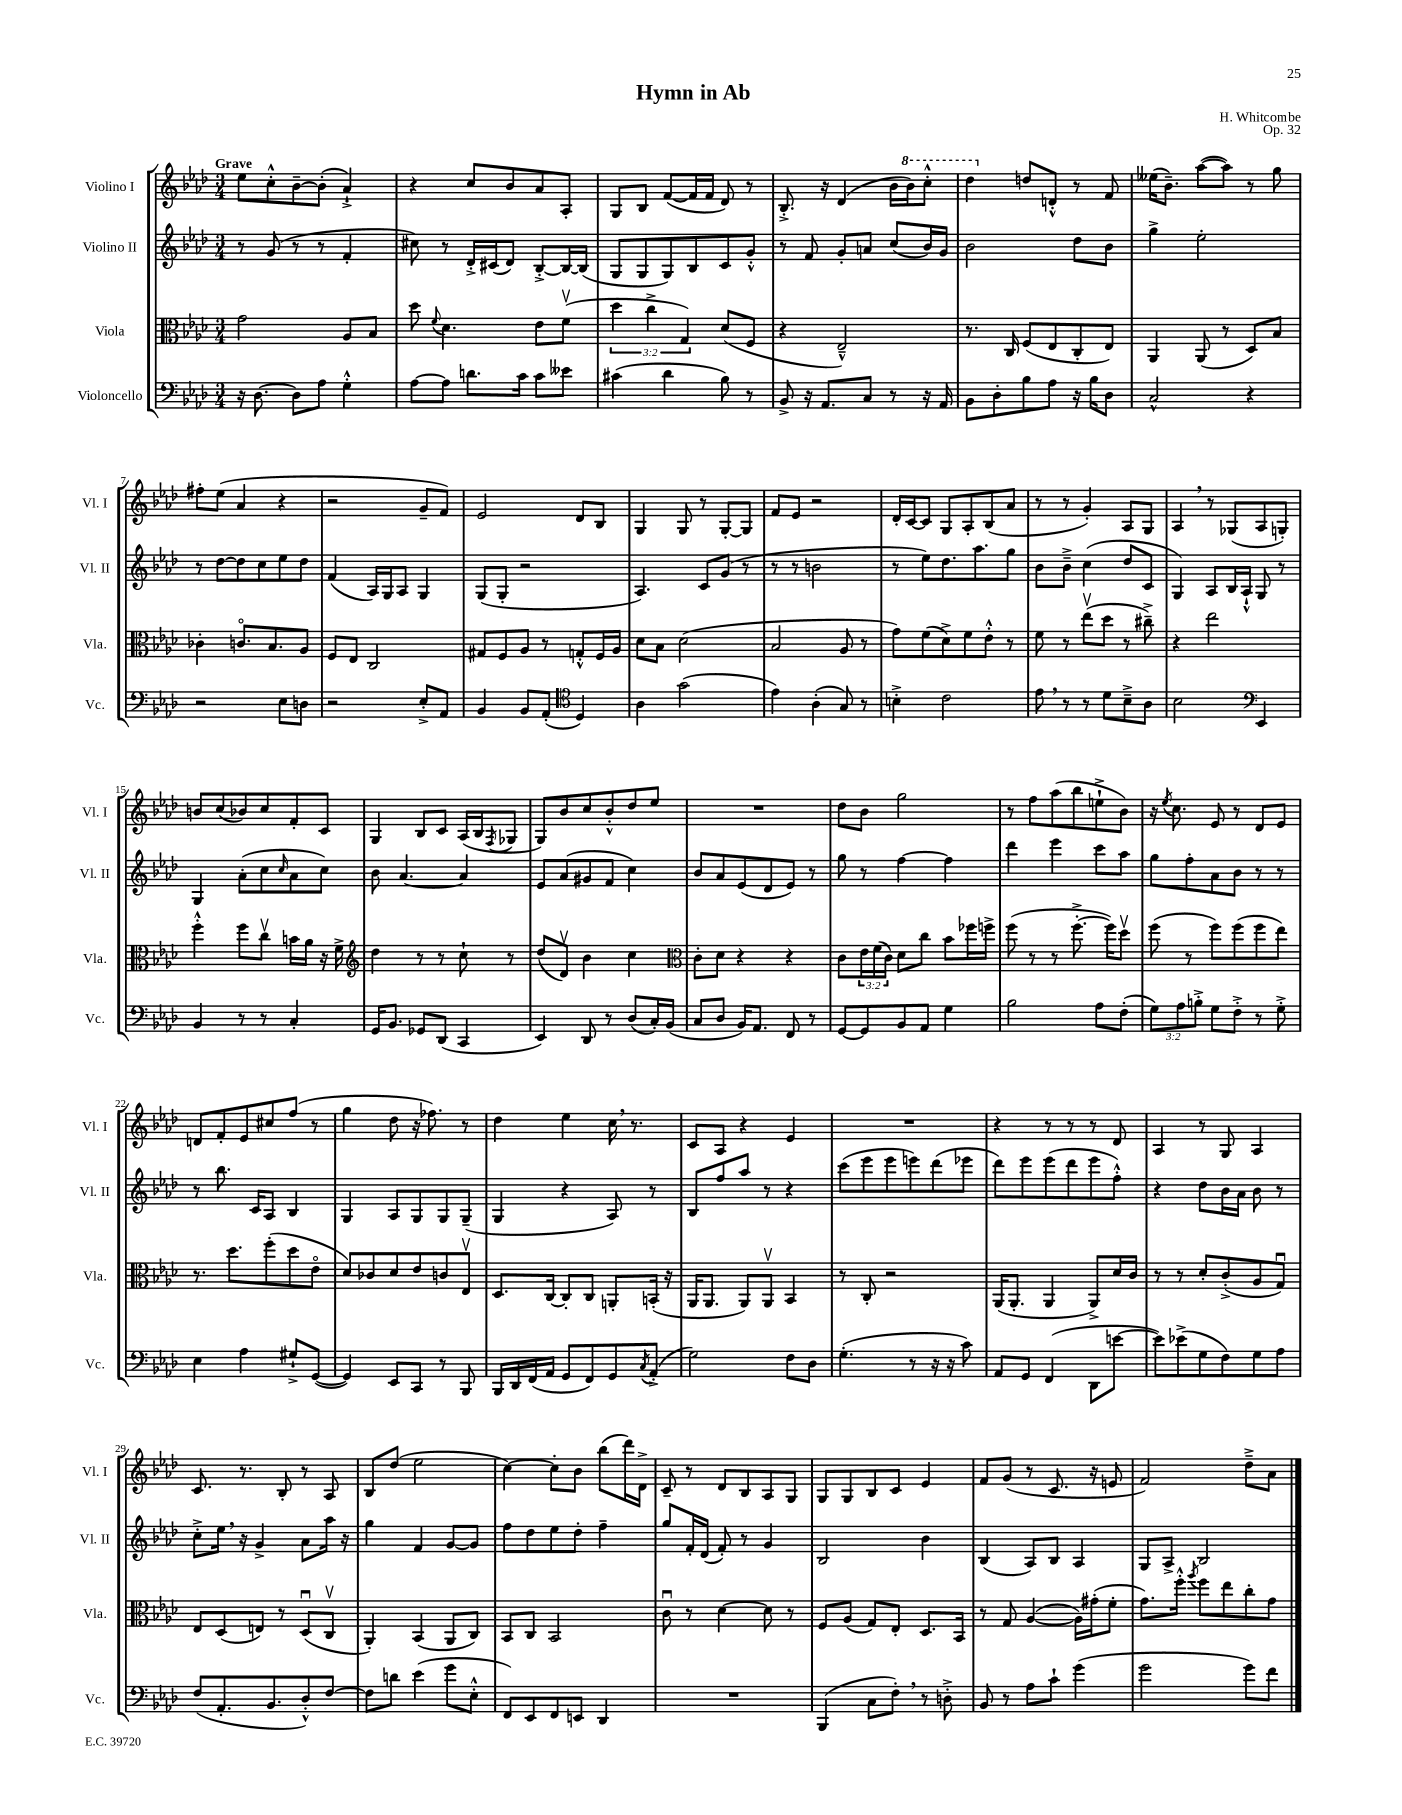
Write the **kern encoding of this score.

**kern	**kern	**kern	**kern
*staff4	*staff3	*staff2	*staff1
*clefF4	*clefC3	*clefG2	*clefG2
*k[b-e-a-d-]	*k[b-e-a-d-]	*k[b-e-a-d-]	*k[b-e-a-d-]
*M3/4	*M3/4	*M3/4	*M3/4
16r	2g	8r	8ee-
[8.D-	.	.	.
.	.	(8g	8cc'^^
8D-]	.	8r	[8b-~
8A-	.	8r	(8b-']
4G'^^	8A-	4f'	4a-`^)
.	8B-	.	.
=	=	=	=
[8A-	8dd-	8cc#)	4r
.	8qqf	.	.
8A-]	4.d-	8r	.
8.d	.	16d-'^	8cc
.	.	(16c#	.
.	.	8d-)	8b-
16c	.	.	.
8c	8e-	[8B-'^	8a-
8e--	(8fv	16B-_	8A-'
.	.	(16B-]	.
=	=	=	=
(4c#	6dd-	8G	8G
.	.	8G	8B-
.	6cc^	.	.
4d-	.	8G)	([8f
.	6G)	.	.
.	.	8B-	16f]
.	.	.	16f
8B-)	(8d-	8c	8d-)
8r	8F	8g'^^	8r
=	=	=	=
8BB-^	4r	8r	8.B-'^
16r	.	8f	.
8.AA-	.	.	16r
.	2E-~^^)	8g'	(4d-
8C	.	8a	.
8r	.	(8cc	16b-
.	.	.	16bb-)
16r	.	16b-)	8ccc'^^
16AA-	.	16g	.
=	=	=	=
8BB-	8.r	2b-	4ddd-
8D-'	.	.	.
.	16C	.	.
8B-	(8F	.	8dd
8A-	8E-	.	8d'^^
16r	8C'	8dd-	8r
16B-	.	.	.
8D-	8E-)	8b-	8f
=	=	=	=
2C^^	4AA-	4gg^	(16ee--
.	.	.	8.b-~)
.	(8AA-	2ee-'	([8aa-
.	8r	.	8aa-])
4r	8D-)	.	8r
.	8B-	.	8gg
=	=	=	=
2r	4c-'	8r	8ff#'
.	.	[8dd-	(8ee-
.	8.co	8dd-]	4a-
.	.	8cc	.
.	8.B-	.	.
8E-	.	8ee-	4r
8D	8A-	8dd-	.
=	=	=	=
2r	8F	(4f	2r
.	8E-	.	.
.	2C	16A-)	.
.	.	16G	.
.	.	8A-	.
8E-'^	.	4G	8g~
8AA-	.	.	8f)
=	=	=	=
4BB-	8G#	(8G	2e-
.	8F	8G'	.
8BB-	8A-	2r	.
(8AA-'	8r	.	.
*clefC4	*	*	*
4D-)	8G'^^	.	8d-
.	16F	.	8B-
.	16A-	.	.
=	=	=	=
4A-	8d-	4.A-)	4G
.	8B-	.	.
(2g	(2d-	.	8G
.	.	8c	8r
.	.	(8g	[8G'
.	.	8r	8G]
=	=	=	=
4e-)	2B-	8r	8f
.	.	8r	8e-
(4A-'	.	2b	2r
8G)	8A-	.	.
8r	8r	.	.
=	=	=	=
4B'^	8g)	8r	16d-'
.	.	.	[16c
.	(8f	8ee-)	8c]
2c	8d-^)	8.dd-	8G
.	8f	.	8A-'
.	.	8.aa-	.
.	8e-'^^	.	(8B-
.	8r	8gg	8a-
=	=	=	=
8e-	8f	8b-	8r
8r	8r	8b-~^	8r
8r	(8ee-v	(4cc	4g')
8d-	8dd-	.	.
8B-~^	8r	8dd-	8A-
8A-	8cc#~^)	8c	8G
=	=	=	=
2B-	4r	4G)	4A-
.	2ee-	8A-	8r
.	.	16B-	(8G-
.	.	16A-`^^	.
*clefF4	*	*	*
4EE-	.	8G	8A-
.	.	8r	8G')
=	=	=	=
4BB-	4ff'^^	4G	8b
.	.	.	(8cc
8r	8ff	(8a-'	8b-)
8r	8ccv	8cc	8cc
.	.	16qqcc	.
4C'	16b	8a-	8f'
.	16a-	.	.
.	16r	8cc)	8c
.	16f^	.	.
=	=	=	=
*	*clefG2	*	*
16GG	4dd-	8b-	4G
8.BB-	.	.	.
.	.	[4.a-	.
8GG-	8r	.	8B-
(8DD-	8r	.	8c
4CC	8cc`	4a-]	(16A-
.	.	.	16B-
.	.	.	8qF
.	8r	.	8G-
=	=	=	=
4EE-)	(8dd-	8e-	8G)
.	8d-v)	(8a-	8b-
8DD-	4b-	8g#	8cc
8r	.	8f	8b-'^^
(8D-	4cc	4cc)	8dd-
16C')	.	.	8ee-
(16BB-	.	.	.
=	=	=	=
*	*clefC3	*	*
8C	8c'	8b-	2.r
8D-	8d-	8a-	.
16BB-)	4r	(8e-	.
8.AA-	.	.	.
.	.	8d-	.
8FF	4r	8e-)	.
8r	.	8r	.
=	=	=	=
[8GG	8c	8gg	8dd-
8GG]	24e-	8r	8b-
.	(24f	.	.
.	24c)	.	.
8BB-	8d-	[4ff	2gg
8AA-	8cc	.	.
4G	8b-	4ff]	.
.	16ff-	.	.
.	16ff^	.	.
=	=	=	=
2B-	(8ff	4ddd-	8r
.	8r	.	8ff
.	8r	4eee-	(8aa-
.	[8.ff'^	.	8bb-
8A-	.	8ccc	8ee`^
.	16ff])	.	.
(8F'	8dd-v	8aa-	8b-)
=	=	=	=
12G)	(8ff	8gg	16r
.	.	.	8qee-
.	.	.	8.cc
12A-	.	.	.
.	8r	8ff'	.
12B'^	.	.	.
8G	8ff)	8a-	8e-
8F'^	(8ff	8b-	8r
8r	8ff	8r	8d-
8G'^	8ee-)	8r	8e-
=	=	=	=
4E-	8.r	8r	8d
.	.	8.bb-	8f'
.	8.dd-	.	.
4A-	.	.	8e-
.	.	16c	.
.	(8ff'	8A-	8cc#
8G#`^	8dd-	4B-	(8ff
([8GG	8e-o	.	8r
=	=	=	=
4GG])	8d-)	4G	4gg
.	8c-	.	.
8EE-	8d-	8A-	8dd-
8CC	8e-	8G	16r
.	.	.	8.ff-)
8r	8c	8G	.
8BBB-	8E-v	(8G~	8r
=	=	=	=
16BBB-	8.D-	4G	4dd-
16DD-	.	.	.
(16FF	.	.	.
16AA-	[16C	.	.
8GG	8C']	4r	4ee-
8FF)	8C	.	.
8GG	8AA'	8A-)	16cc
.	.	.	8.r
8qC	.	.	.
(8AA-'^	(16BB'	8r	.
.	16r	.	.
=	=	=	=
2G)	16AA-	8B-	8c
.	8.AA-	.	.
.	.	8ff	8A-
.	8AA-)	8aa-	4r
.	8AA-v	8r	.
8F	4BB-	4r	4e-
8D-	.	.	.
=	=	=	=
(4.G'	8r	(8ccc	2.r
.	8C'	8eee-	.
.	2r	8eee-	.
8r	.	8eee)	.
16r	.	(8ddd-	.
16r	.	.	.
8c)	.	8eee-	.
=	=	=	=
8AA-	(16AA-	8ddd-)	4r
.	8.AA-'	.	.
8GG	.	8eee-	.
(4FF	4AA-	(8eee-	8r
.	.	8ddd-	8r
8DD-	8AA-^)	8eee-	8r
[8e	16d-	8ff'^^)	8d-
.	16c	.	.
=	=	=	=
8e])	8r	4r	4A-
(8e-^	8r	.	.
8G	8d-'	8dd-	8r
8F)	(8c'^	16b-	8G
.	.	16a-	.
8G	8A-	8b-	4A-
8A-	8Gu)	8r	.
=	=	=	=
(8F	8E-	8cc'^	8.c
8.AA-'	(8D-	16ee-	.
.	.	16r	8.r
.	8E)	4g^	.
8.BB-	.	.	.
.	8r	.	8B-'
8D-'^^)	(8D-u	8a-	8r
[8F	8Cv	16aa-	8A-
.	.	16r	.
=	=	=	=
8F]	4AA-')	4gg	8B-
8d	.	.	(8dd-
(4e-	(4BB-	4f	2ee-
8g	8AA-	[8g	.
8E-'^^	8C)	8g]	.
=	=	=	=
8FF)	8BB-	8ff	[4cc)
8EE-	8C	8dd-	.
8FF	2BB-	8ee-	8cc']
8EE	.	8dd-'	8b-
4DD-	.	4ff~	(8bb-
.	.	.	16ddd-)
.	.	.	16d-^
=	=	=	=
2.r	8cu	8gg	8c~
.	8r	16f'	8r
.	.	(16d-	.
.	[4d-	8f')	8d-
.	.	8r	8B-
.	8d-]	4g	8A-
.	8r	.	8G
=	=	=	=
(4BBB-	8F	2B-	8G
.	(8A-	.	8G
8C	8G)	.	8B-
8F')	8E-'	.	8c
8r	8.D-	4b-	4e-
8D'^	.	.	.
.	16BB-	.	.
=	=	=	=
8BB-	8r	(4B-	8f
8r	8G	.	(8g
8A-	([4A-	8A-)	8r
8c`	.	8B-	8.c
(4g	16A-])	4A-	.
.	(16g#'	.	16r
.	8f'	.	8e
=	=	=	=
2g	8.g)	8G	2f)
.	.	8A-^	.
.	16ff'^^	.	.
.	8qaa-	.	.
.	8ff	2B-	.
.	8ee-	.	.
8g)	8cc'	.	8dd-~^
8f	8g	.	8a-
==	==	==	==
*-	*-	*-	*-
